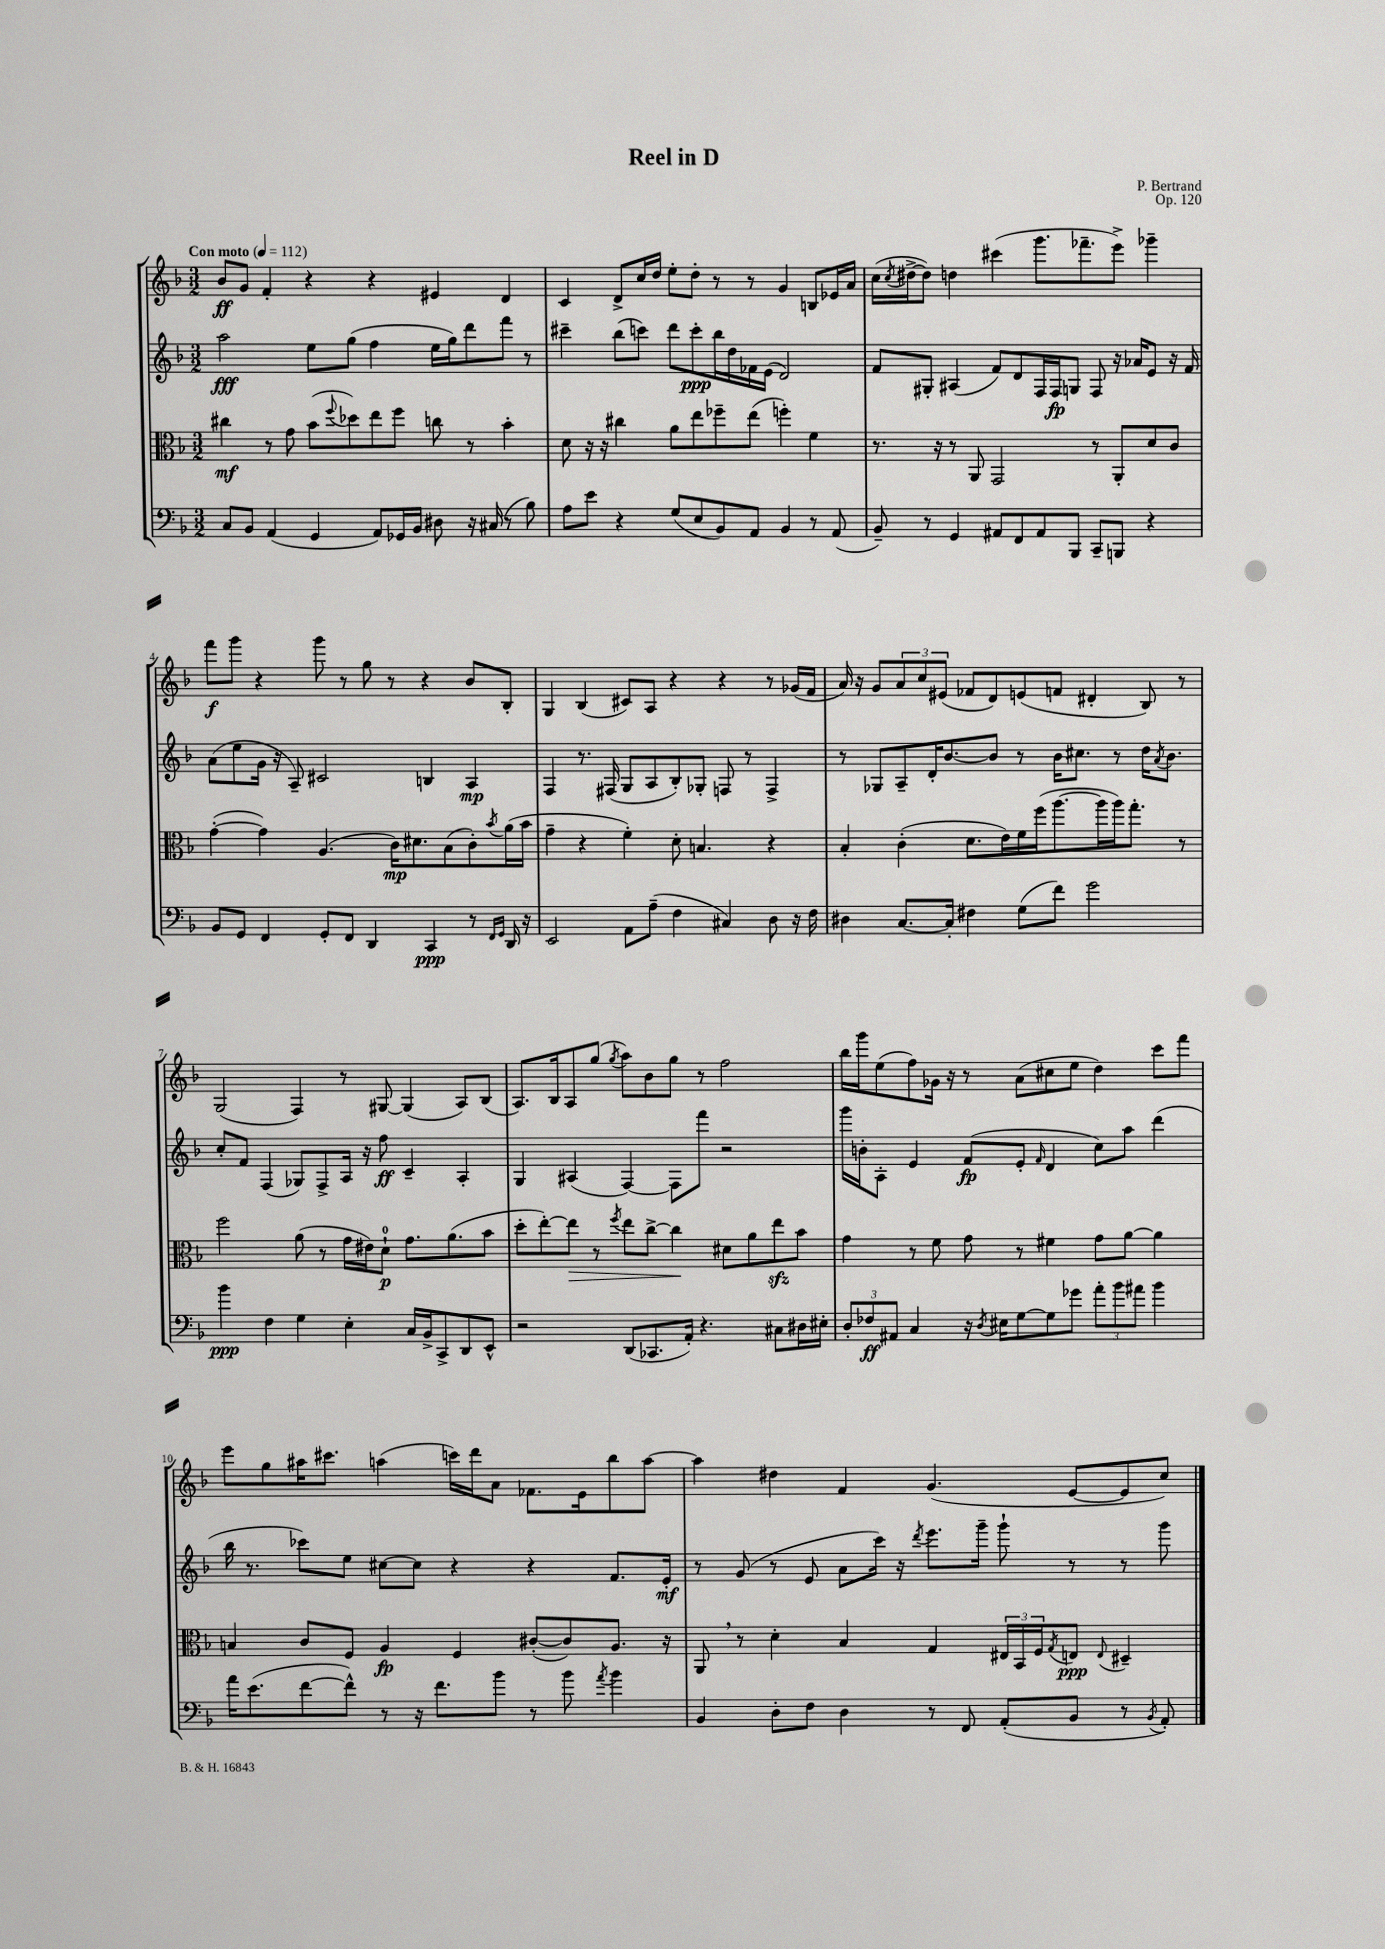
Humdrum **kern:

**kern	**kern	**kern	**kern
*staff4	*staff3	*staff2	*staff1
*clefF4	*clefC3	*clefG2	*clefG2
*k[b-]	*k[b-]	*k[b-]	*k[b-]
*M3/2	*M3/2	*M3/2	*M3/2
*MM112	*MM112	*MM112	*MM112
8C	4cc#	2aa	8b-
8BB-	.	.	8g
(4AA	8r	.	4f'
.	8g	.	.
4GG	(8b-	8ee	4r
.	8qqff	.	.
.	8dd-)	(8gg	.
8AA)	8ee	4ff	4r
16GG-	8ff	.	.
16BB-	.	.	.
8D#	8cc	16ee	4e#
.	.	16gg)	.
16r	8r	8ddd	.
(16C#	.	.	.
8r	4b-'	8fff	4d
8B-)	.	8r	.
=	=	=	=
8A	8d	4ccc#~	4c
8e	16r	.	.
.	16r	.	.
4r	4cc#	(8bb-	8d^
.	.	8ccc)	16cc
.	.	.	16dd
(8G	8a	8ddd	8ee'
8E	8ee	8ccc'	8dd'
8BB-)	8ff-~	16bb-	8r
.	.	16dd	.
8AA	(8ee	16f-	8r
.	.	(16e	.
4BB-	4ff')	2d)	4g
8r	4f	.	8B
(8AA	.	.	16e-
.	.	.	16a
=	=	=	=
8BB-~)	8.r	8f	(16cc
.	.	.	8qcc
.	.	.	[16dd#^
8r	.	8G#'	8dd#])
.	16r	.	.
4GG	8r	(4A#	4dd
.	8AA	.	.
8AA#	2GG	8f)	(4ccc#
8FF	.	8d	.
8AA#	.	16F	8.ggg
.	.	16F	.
8BBB-	.	8G	.
.	.	.	8.fff-~
8CC~	8r	8F	.
8BBB	8AA'	16r	8eee^)
.	.	16a-	.
4r	8d	8e	4ggg-~
.	8c	16r	.
.	.	16f	.
=	=	=	=
8BB-	([4g'	(8a	8fff
8GG	.	8ee	8ggg
4FF	4g])	16g	4r
.	.	16r	.
.	.	8A~)	.
8GG'	(4.A	2c#	8ggg
8FF	.	.	8r
4DD	.	.	8gg
.	16c)	.	8r
.	8.d#	.	.
4CC	.	4B	4r
.	(8B-	.	.
8r	8c')	4A	8b-
16qqFF	.	.	.
16qqGG	8qb-	.	.
16DD	(16a	.	8B-'
16r	16b-	.	.
=	=	=	=
2EE	4g~	4F	4G
.	4r	8.r	(4B-
.	.	(16F#	.
8AA	4f')	8G	8c#)
(8A~	.	8A	8A
4F	8d'	8B-')	4r
.	4.B	8G-'	.
4C#)	.	8F	4r
.	.	8r	.
8D	4r	4F^	8r
16r	.	.	(16g-
16F	.	.	16f
=	=	=	=
4D#	4B-'	8r	16a)
.	.	.	16r
.	.	8G-	8g
[8.C	(4c'	8A~	12a
.	.	.	12cc
.	.	16d'	.
.	.	.	(12e#
16C']	.	[8.b-	.
4F#	8.d	.	8f-
.	.	8b-]	8d)
.	16e)	.	.
(8G	16f	8r	(8e
.	(16ff	.	.
8f)	[8.aa	16b-	8f
.	.	8.cc#	.
2g	.	.	4d#'
.	16aa]	.	.
.	16aa)	8r	.
.	8.gg'	.	.
.	.	16dd	8B-)
.	.	8qa	.
.	.	8.b-	.
.	8r	.	8r
=	=	=	=
4b-	2ff	8cc'	(2G
.	.	8f	.
4F	.	(4F	.
4G	(8a	8G-)	4F)
.	8r	8F^	.
4E'	16g	16A	8r
.	16e#)	16r	.
.	8d`	8ff	[8G#
16C	8.g	4c~	(4G#]
16BB-^	.	.	.
8CC^	.	.	.
.	(8.a	.	.
8DD	.	4A'	8A)
8EE^^	8b-	.	(8B-
=	=	=	=
2r	8dd'	4G	8.A)
.	[8ee')	.	.
.	.	.	16B-
.	8ee]	(4A#	8A
.	8r	.	(8gg
.	8qff	.	8qgg
(8DD	8ee	[4F)	8aa)
8.CC-	[8cc^	.	8b-
.	4cc]	8F]	8gg
16AA')	.	.	.
4.r	.	8fff	8r
.	8d#	2r	2ff
.	8a	.	.
8C#	8ee	.	.
16D#	8b-	.	.
16E#'	.	.	.
=	=	=	=
12D'	4g	16ggg	16bb-
.	.	16b'	16ggg
12F-	.	.	.
.	.	8A'	(8ee
12AA#	.	.	.
4C	8r	4e	8ff)
.	8f	.	16g-
.	.	.	16r
16r	8g	(8f	8r
8qD	.	.	.
16E#	.	.	.
[8G	8r	8e'	(8a
.	.	16qqf	.
8G]	4f#	4d	8cc#
8g-	.	.	8ee
12a'	8g	8cc)	4dd)
12b-	.	.	.
.	[8a	8aa	.
12a#	.	.	.
4b-	4a]	(4ddd	8ccc
.	.	.	8fff
=	=	=	=
16a	4B	16bb-	8eee
(8.e	.	8.r	.
.	.	.	8gg
[8f	8c	8ccc-)	16aa#
.	.	.	8.ccc#
8f^^])	8F	8ee	.
8r	4A	[8cc#	(4aa
16r	.	8cc#]	.
8.f	.	.	.
.	4F	4r	16ccc)
.	.	.	16ddd
8b-	.	.	8a
8r	([8c#'	4r	8.f-
8b-	8c#])	.	.
.	.	.	16e
8qa	.	.	.
4b-	8.A	8.f	8bb-
.	.	.	[8aa
.	16r	16e'	.
=	=	=	=
4BB-	8AA	8r	4aa]
.	8r	(8g	.
8D'	4d'	8r	4dd#
8F	.	8e	.
4D	4B-	8a	4f
.	.	16ccc)	.
.	.	16r	.
.	.	8qddd	.
8r	4G	8.eee	(4.g
8FF	.	.	.
.	.	16ggg~	.
(8AA'	24E#	8ggg`	.
.	24BB-	.	.
.	24F	.	.
.	8qG	.	.
8BB-	8E	8r	[8e
.	8qqE	.	.
8r	4D#~	8r	8e]
8qBB-	.	.	.
8AA')	.	8ggg	8cc)
==	==	==	==
*-	*-	*-	*-
